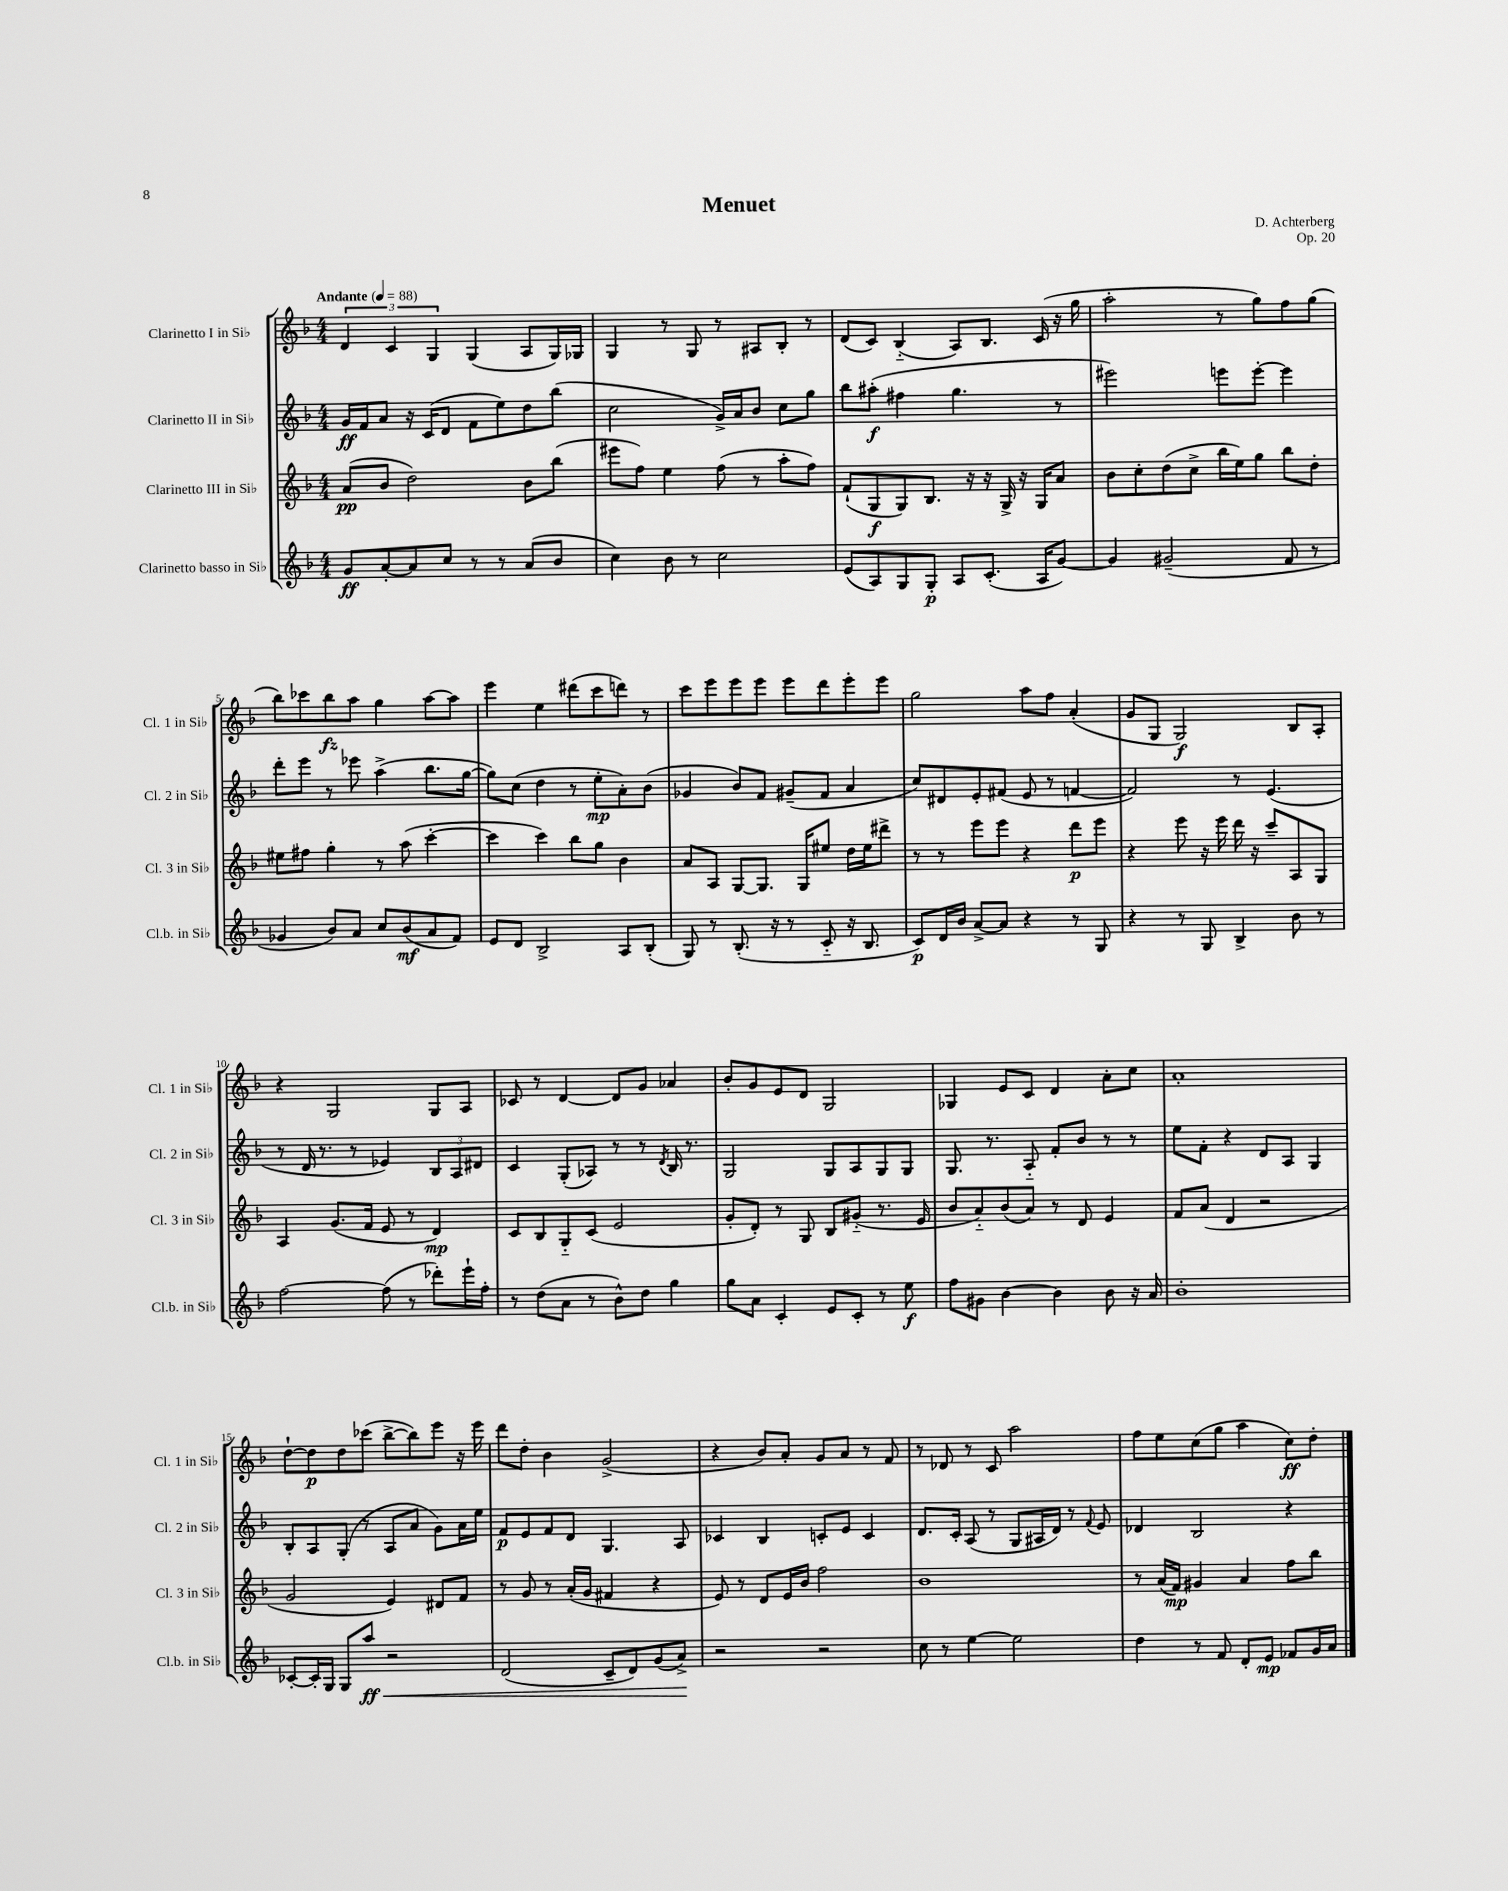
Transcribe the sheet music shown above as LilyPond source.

\header { title = "Menuet" composer = "D. Achterberg" opus = "Op. 20" }
<<
\new StaffGroup <<
\new Staff = "s0" \with { instrumentName = "Clarinetto I in Sib" shortInstrumentName = "Cl. 1 in Sib" } {
    \clef treble \key f \major \numericTimeSignature \time 4/4 \tempo "Andante" 4 = 88
    \tuplet 3/2 { d'4 c'4 g4 } g4( a8 g16) ges16 |
    g4 r8 g8 r8 ais8 bes8-. r8 |
    d'8( c'8) bes4-_( a8) bes8. c'16( r16 g''16 |
    a''2-. r8 g''8) f''8 g''8( |
    bes''8) ces'''8 bes''8\fz a''8 g''4 a''8~ a''8 |
    e'''4 e''4 dis'''8( c'''8 d'''8) r8 |
    c'''8 e'''8 e'''8 e'''8 e'''8 d'''8 e'''8-. e'''8 |
    g''2 a''8 f''8 a'4-.( |
    g'8 g8 g2\f) bes8 a8-. |
    r4 g2 g8 a8 |
    ces'8 r8 d'4~ d'8 g'8 aes'4 |
    bes'8-. g'8 e'8 d'8 g2 |
    ges4 e'8 c'8 d'4 a'8-. c''8 |
    a'1-. |
    d''8~-! d''8\p d''8 ces'''8( bes''8~-> bes''8) e'''8 r16 e'''16 |
    d'''8 d''8-. bes'4 g'2->( |
    r4 bes'8) a'8-. g'8 a'8 r8 f'8 |
    r8 des'8 r8 c'8 a''2 |
    f''8 e''8 c''8( g''8 a''4 c''8\ff) d''8-. \bar "|." |
}
\new Staff = "s1" \with { instrumentName = "Clarinetto II in Sib" shortInstrumentName = "Cl. 2 in Sib" } {
    \clef treble \key f \major \numericTimeSignature \time 4/4
    g'16\ff f'16 a'8 r16 c'16( d'8 f'8 e''8) d''8 bes''8( |
    c''2 g'16->) a'16 bes'8 c''8 g''8 |
    bes''8 ais''8-.\f( fis''4 g''4. r8 |
    eis'''2) e'''8 e'''8~-. e'''4 |
    d'''8-. e'''8 r8 ees'''8 a''4->( bes''8. g''16~ |
    g''8) c''8( d''4 r8 e''8-.\mp a'8-.) bes'8( |
    ges'4 bes'8) f'8 gis'8--( f'8 a'4 |
    c''8) dis'8 e'8-. fis'8( e'8 r8 f'4~ |
    f'2) r8 e'4.( |
    r8 d'16 r8. r8 ees'4) \tuplet 3/2 { bes8 a8 dis'8 } |
    c'4 g8-.( aes8) r8 r8 \acciaccatura { d'8 } bes16 r8. |
    g2 g8 a8 g8 g8 |
    g8. r8. a8-_ f'8-. bes'8 r8 r8 |
    e''8 f'8-. r4 d'8 a8 g4 |
    bes8-. a8 g8-.( r8 a8 a'8 g'8) a'16 e''16 |
    f'8\p e'8 f'8 d'8 g4. a8 |
    ces'4 bes4 c'8-. e'8 c'4 |
    d'8. c'16-. a8( r8 g8 ais16 d'16) r8 \appoggiatura { f'8 } e'8 |
    des'4 bes2 r4 \bar "|." |
}
\new Staff = "s2" \with { instrumentName = "Clarinetto III in Sib" shortInstrumentName = "Cl. 3 in Sib" } {
    \clef treble \key f \major \numericTimeSignature \time 4/4
    a'8\pp( bes'8 d''2) bes'8 bes''8( |
    eis'''8 f''8) e''4 f''8( r8 a''8-. f''8) |
    f'8-!( g8\f g8) bes8. r16 r16 g16-> r16 g16 a'8 |
    bes'8 c''8-. d''8( c''8-> bes''16 e''16) g''8 bes''8 d''8-. |
    eis''8 fis''8 g''4-. r8 a''8( c'''4~-. |
    c'''4 c'''4) bes''8 g''8 bes'4 |
    a'8 a8 g8~ g8. g16 eis''8 d''16 eis''16 dis'''8-> |
    r8 r8 e'''8 e'''8 r4 d'''8\p e'''8 |
    r4 e'''8 r16 e'''16 d'''16 r16 c'''8-- a8 g8 |
    a4 g'8.( f'16 e'8 r8 d'4\mp) |
    c'8 bes8 g8-_ c'8( e'2 |
    g'8-. d'8-.) r8 g8 bes8 gis'8-_( r8. e'16 |
    bes'8 a'8-_) bes'8( a'8) r8 d'8 e'4 |
    f'8 a'8( d'4 r2 |
    g'2 e'4) dis'8 f'8 |
    r8 g'8 r8 a'16-.( g'16 fis'4 r4 |
    e'8) r8 d'8 e'16 bes'16 f''2 |
    bes'1 |
    r8 a'16( f'16\mp) gis'4 a'4 f''8 bes''8 \bar "|." |
}
\new Staff = "s3" \with { instrumentName = "Clarinetto basso in Sib" shortInstrumentName = "Cl.b. in Sib" } {
    \clef treble \key f \major \numericTimeSignature \time 4/4
    g'8\ff a'8~-. a'8 c''8 r8 r8 a'8( bes'8 |
    c''4) bes'8 r8 c''2 |
    e'8( a8) g8 g8-.\p a8 c'8.-.( a16 g'8~) |
    g'4 gis'2--( f'8 r8 |
    ges'4 bes'8) a'8 c''8 bes'8\mf( a'8 f'8) |
    e'8 d'8 bes2-> a8 bes8-.( |
    g8) r8 bes8.-.( r16 r8 c'8-_ r16 bes8. |
    c'8\p) d'16 bes'16 a'8~-> a'8 r4 r8 g8 |
    r4 r8 g8 bes4-> bes'8 r8 |
    f''2~ f''8( r8 des'''8-.) e'''16-! f''16-. |
    r8 d''8( a'8 r8 bes'8-^) d''8 g''4 |
    g''8 a'8 c'4-. e'8 c'8-. r8 e''8\f |
    f''8 gis'8 bes'4~ bes'4 bes'8 r16 a'16 |
    bes'1-. |
    ces'8~-. ces'16-. g16 g8 a''8\ff\< r2 |
    d'2( c'8-- d'8) g'8( a'8->\!) |
    r2 r2 |
    c''8 r8 e''4~ e''2 |
    d''4 r8 f'8 d'8-. e'8\mp fes'8 g'16 a'16 \bar "|." |
}
>>
>>
